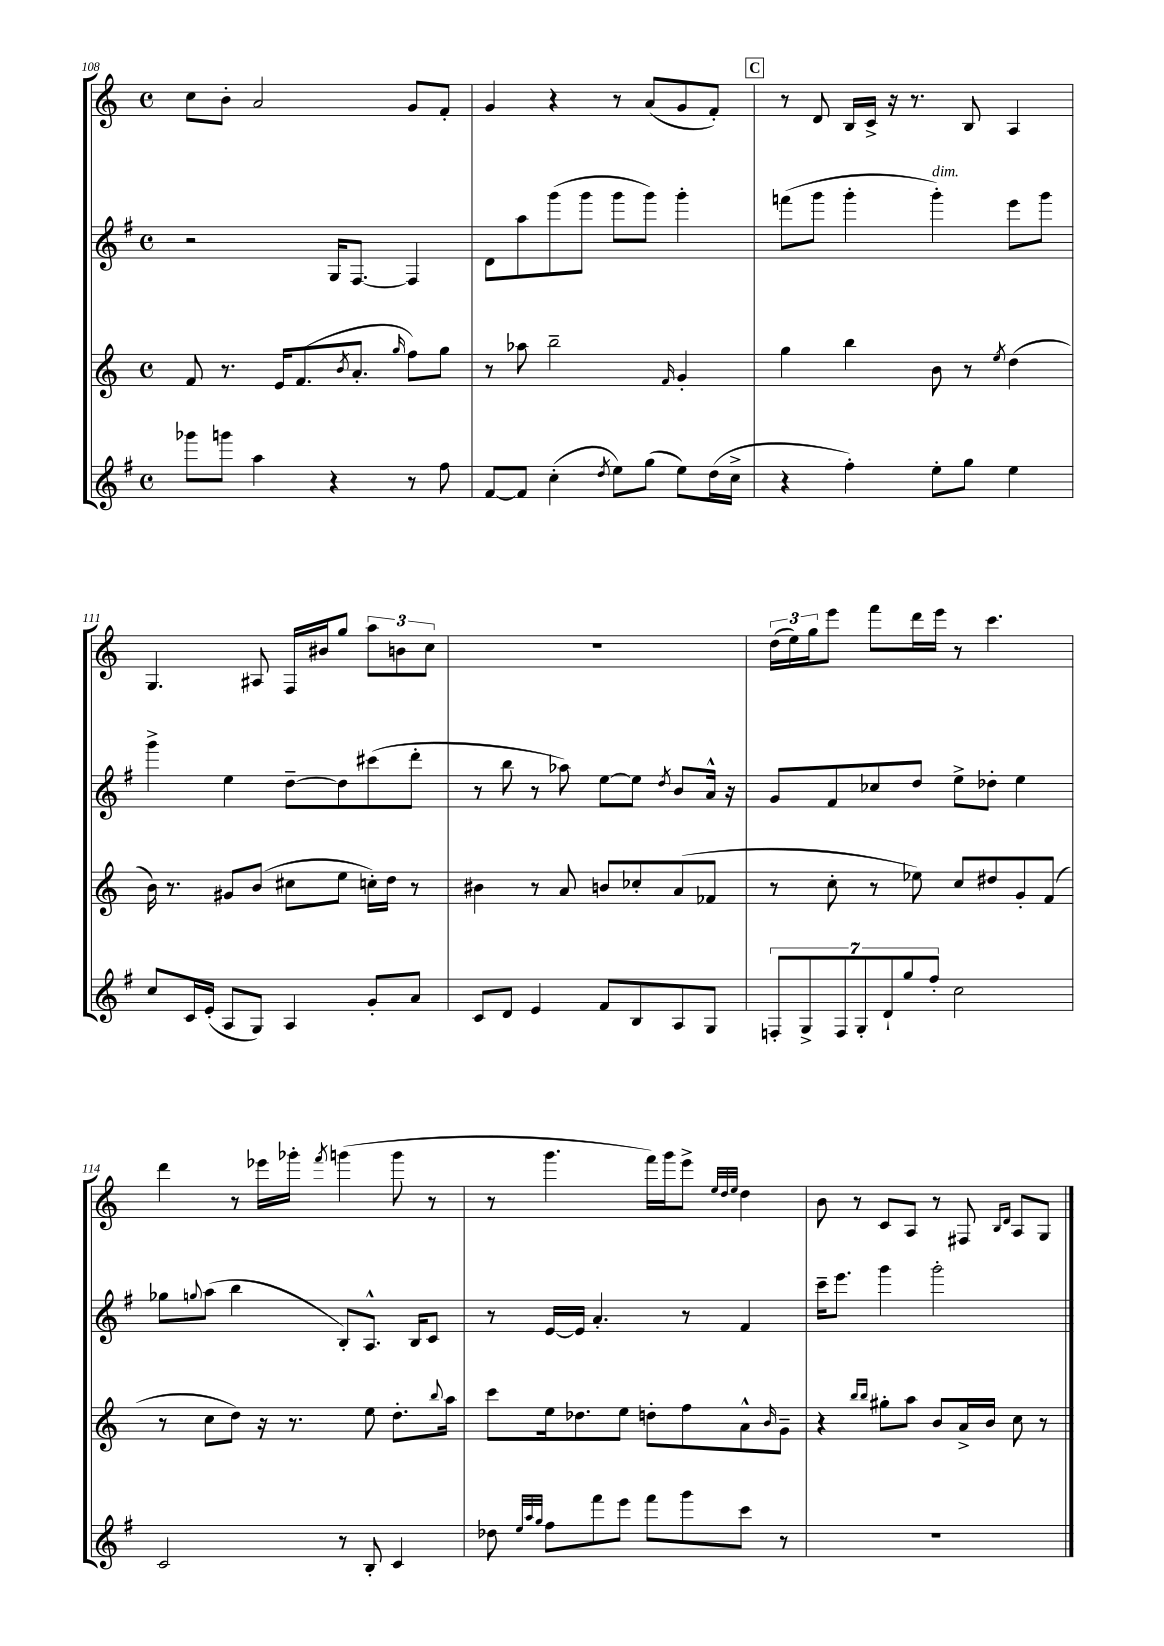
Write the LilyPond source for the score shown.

<<
\new StaffGroup <<
\new Staff = "s0" {
    \clef treble \key c \major \defaultTimeSignature \time 4/4
    c''8 b'8-. a'2 g'8 f'8-. |
    g'4 r4 r8 a'8( g'8 f'8-.) |
    \mark \markup { \box "C" } r8 d'8 b16 c'16-> r16 r8. b8 a4 |
    g4. ais8 f16 bis'16 g''8 \tuplet 3/2 { a''8 b'8 c''8 } |
    R1 |
    \tuplet 3/2 { d''16( e''16) g''16 } e'''8 f'''8 d'''16 e'''16 r8 c'''4. |
    d'''4 r8 ees'''16 ges'''16-. \acciaccatura { f'''8 } g'''4( g'''8 r8 |
    r8 g'''4. f'''16) g'''16 e'''8-> \grace { e''32 d''32 e''32 } d''4 |
    b'8 r8 c'8 a8 r8 fis8 \grace { b16 d'16 } a8 g8 \bar "|." |
}
\new Staff = "s1" {
    \clef treble \key g \major \defaultTimeSignature \time 4/4
    r2 g16 fis8.~ fis4 |
    d'8 a''8 g'''8( g'''8 g'''8 g'''8) g'''4-. |
    \mark \markup { \box "C" } f'''8( g'''8 g'''4-. g'''4-.^\markup { \italic "dim." }) e'''8 g'''8 |
    g'''4-> e''4 d''8~-- d''8 cis'''8( d'''8-. |
    r8 b''8 r8 aes''8) e''8~ e''8 \acciaccatura { d''8 } b'8 a'16-^ r16 |
    g'8 fis'8 ces''8 d''8 e''8-> des''8-. e''4 |
    ges''8 \appoggiatura { g''8 } a''8( b''4 b8-.) a8.-^ b16 c'8 |
    r8 e'16~ e'16 a'4.-. r8 fis'4 |
    c'''16-- e'''8. g'''4 g'''2-. \bar "|." |
}
\new Staff = "s2" {
    \clef treble \key c \major \defaultTimeSignature \time 4/4
    f'8 r8. e'16 f'8.( \acciaccatura { b'8 } a'8.-. \grace { g''16 } f''8) g''8 |
    r8 aes''8 b''2-- \grace { f'16 } g'4-. |
    \mark \markup { \box "C" } g''4 b''4 b'8 r8 \acciaccatura { e''8 } d''4( |
    b'16) r8. gis'8 b'8( cis''8 e''8 c''16-.) d''16 r8 |
    bis'4 r8 a'8 b'8 ces''8-. a'8( fes'8 |
    r8 c''8-. r8 ees''8) c''8 dis''8 g'8-. f'8( |
    r8 c''8 d''8) r16 r8. e''8 d''8.-. \appoggiatura { b''8 } a''16 |
    c'''8 e''16 des''8. e''8 d''8-. f''8 a'8-^ \grace { b'16 } g'8-- |
    r4 \grace { b''16 b''16 } gis''8-. a''8 b'8 a'16-> b'16 c''8 r8 \bar "|." |
}
\new Staff = "s3" {
    \clef treble \key g \major \defaultTimeSignature \time 4/4
    ges'''8 g'''8 a''4 r4 r8 fis''8 |
    fis'8~ fis'8 c''4-.( \acciaccatura { d''8 } e''8) g''8( e''8) d''16( c''16-> |
    \mark \markup { \box "C" } r4 fis''4-.) e''8-. g''8 e''4 |
    c''8 c'16 e'16-.( a8 g8) a4 g'8-. a'8 |
    c'8 d'8 e'4 fis'8 b8 a8 g8 |
    \tuplet 7/4 { f8-. g8-> f8 g8-. d'8-! g''8 fis''8-. } c''2 |
    c'2 r8 b8-. c'4 |
    des''8 \grace { e''32 a''32 g''32 } fis''8 fis'''8 e'''8 fis'''8 g'''8 c'''8 r8 |
    R1 \bar "|." |
}
>>
>>
\layout { \context { \Score currentBarNumber = #108 } }
